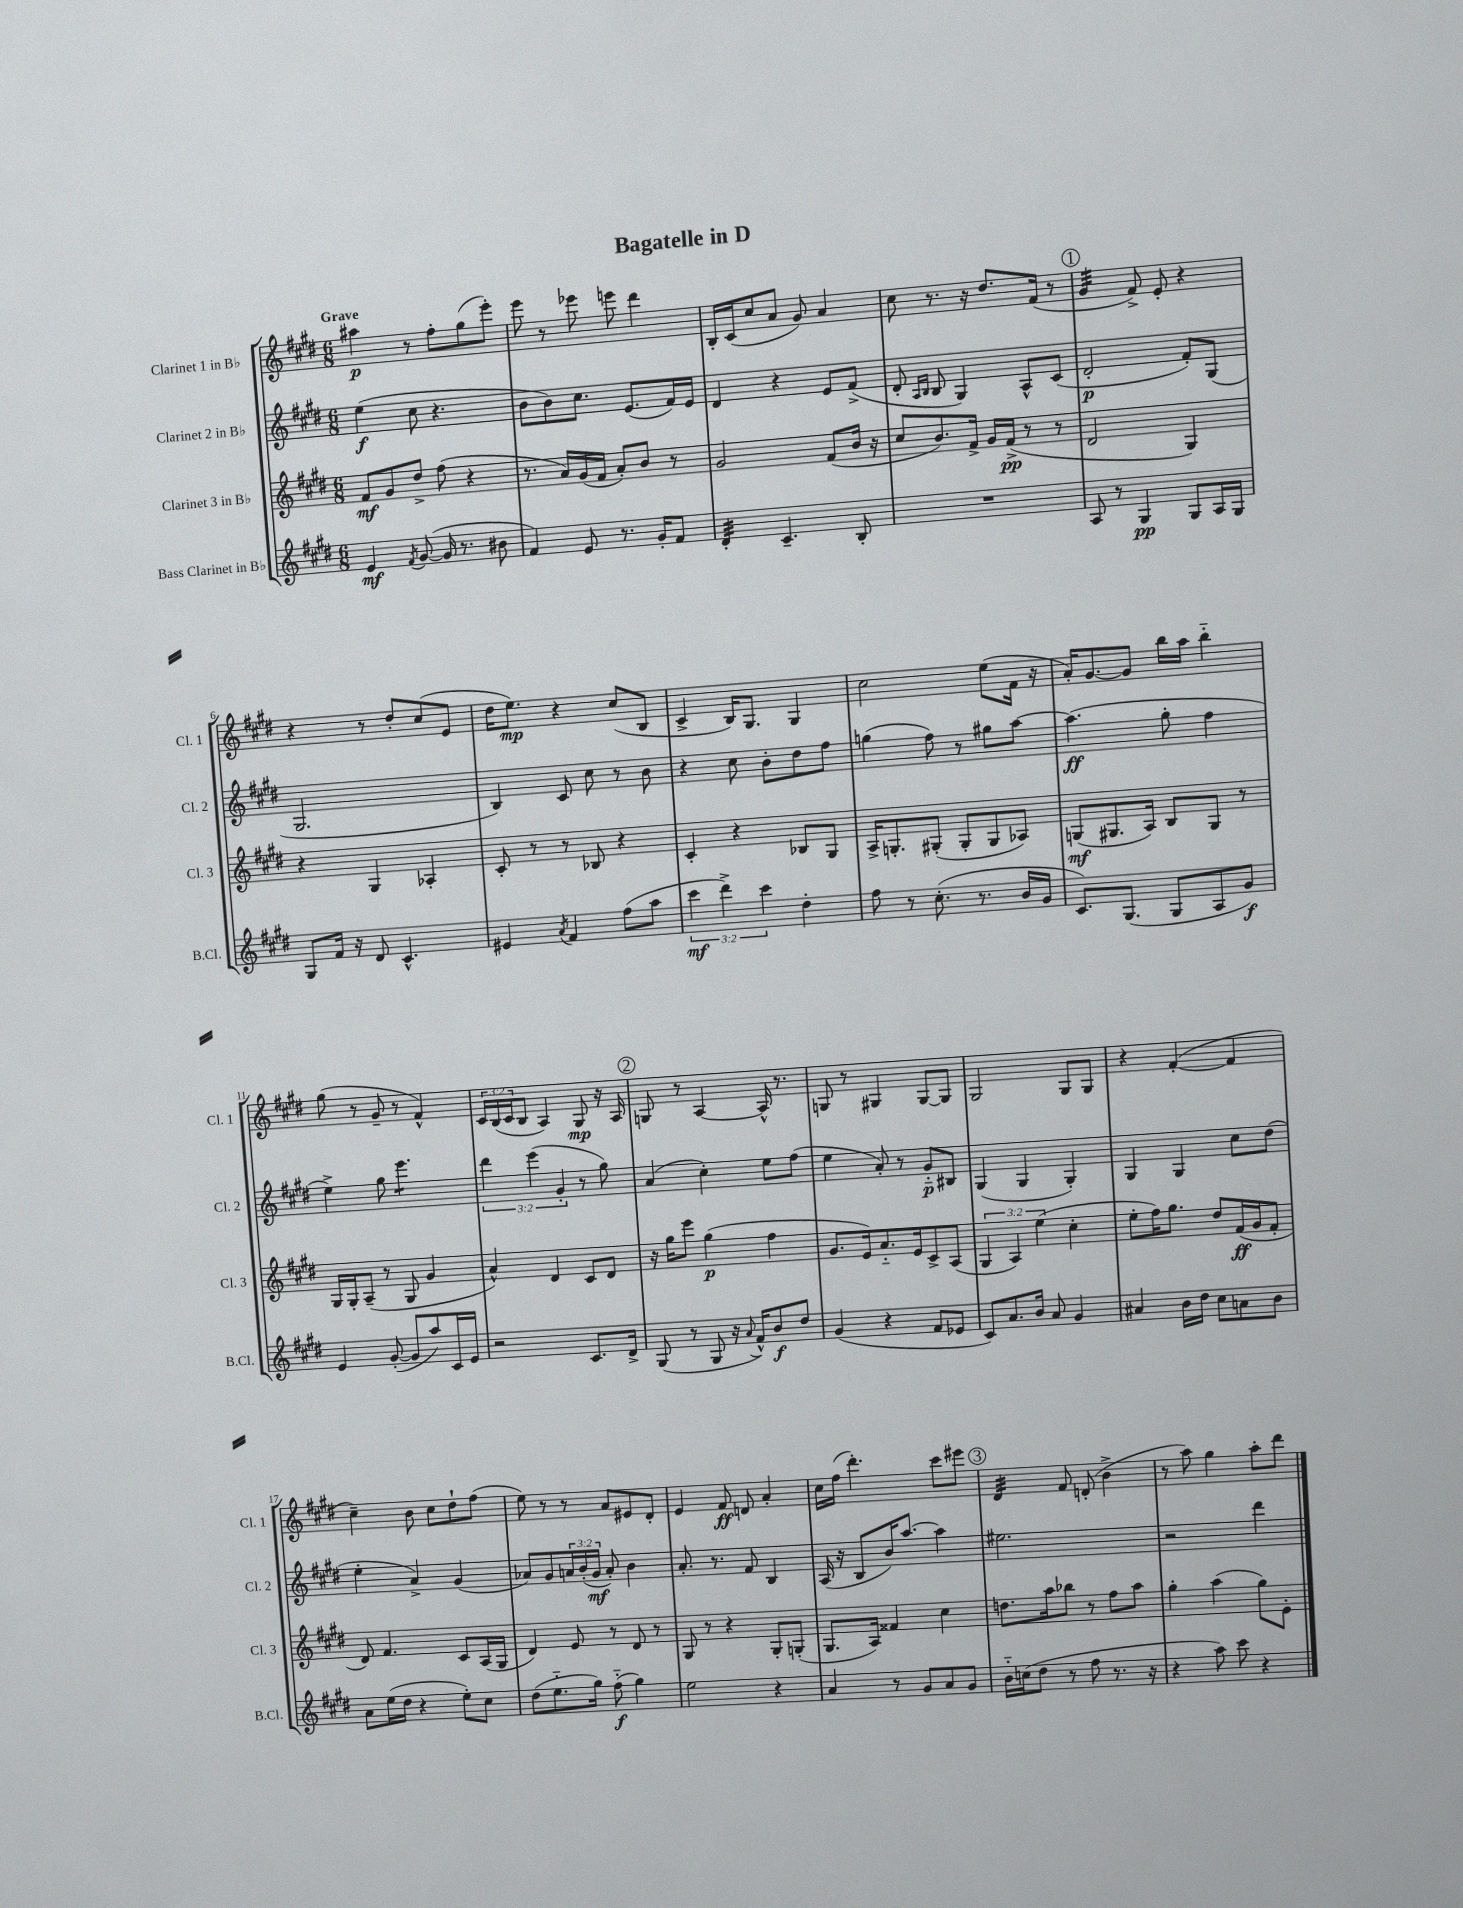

**kern	**kern	**kern	**kern
*staff4	*staff3	*staff2	*staff1
*clefG2	*clefG2	*clefG2	*clefG2
*k[f#c#g#d#]	*k[f#c#g#d#]	*k[f#c#g#d#]	*k[f#c#g#d#]
*M6/8	*M6/8	*M6/8	*M6/8
4e	8f#	(4ee	4aa#
.	8g#	.	.
8qf#	.	.	.
([8g#	8dd#^	8cc#	8r
16g#]	(8ff#	4.r	8ff#'
8.r	.	.	.
.	4r	.	(8gg#
8b#	.	.	8eee')
=	=	=	=
4f#)	8.r	8b	8eee
.	.	8b)	8r
.	16a)	.	.
8e	(16g#	8.cc#	8eee-
.	16f#	.	.
8.r	8a')	.	8eee
.	.	(8.e	.
.	8b	.	4ddd#
16g#'	.	.	.
8f#	8r	16f#)	.
.	.	16e	.
=	=	=	=
4d#'	2g#	4d#	16B'
.	.	.	(16c#
.	.	.	8cc#
4.c#~	.	4r	8a
.	.	.	8g#)
.	(8f#	8e	4a
8B'	16b	(8f#^	.
.	16r	.	.
=	=	=	=
2.r	8cc#	8d#'	8cc#
.	.	16qqA	.
.	.	16qqB	.
.	8.b)	8B	8.r
.	.	4G#)	.
.	16f#^	.	16r
.	16g#	.	8.dd#
.	(16f#^	.	.
.	8r	8A^^	.
.	.	.	(16f#
.	8r	(8c#	8r
=	=	=	=
8A	2d#	2d#'	4g#
8r	.	.	.
4G#	.	.	8f#^)
.	.	.	8e'
8G#	4G#)	8f#')	4r
16A	.	(8G#	.
16G#	.	.	.
=	=	=	=
8G#	4r	2.G#	4r
16f#	.	.	.
16r	.	.	.
8d#	4G#	.	8r
4.c#^^	.	.	8dd#'
.	4A-'	.	(8cc#
.	.	.	8e
=	=	=	=
4e#	8c#'	4B)	16dd#
.	.	.	8.ee)
.	8r	.	.
8qa	.	.	.
4f#	8r	8c#	4r
.	8B-	8cc#	.
(8ff#	4r	8r	(8cc#
8aa	.	8b	8B
=	=	=	=
6ccc#	4c#'	4r	4c#^
6ddd#^)	.	.	.
.	4r	8cc#	16B)
.	.	.	8.G#
6ccc#	.	.	.
.	.	8b'	.
4dd#'	8B-	8dd#	4G#
.	8G#	8ff#	.
=	=	=	=
8ff#	16A^	(4gg	2cc#
.	8.G'	.	.
8r	.	.	.
(8.cc#'	(8G#'	8ff#)	.
.	8G#'	8r	.
8.r	.	.	.
.	8G#	8gg#	(8ee
16b	8A-)	[8aa	16f#
16g#	.	.	16r
=	=	=	=
8.c#)	(8G	(4.aa]	16a')
.	.	.	[8.g#
.	8.G#	.	.
(8.G#	.	.	.
.	.	.	8g#]
.	16A)	.	.
8G#	8B	8gg#'	16bb
.	.	.	16aa
8A	8G#	4ff#	4bb'~
8g#)	8r	.	.
=	=	=	=
4e	16G#	4ee^)	(8gg#
.	16G#'	.	.
.	(8A~	.	8r
([8g#'	8r	8gg#	8g#~
8g#]	8G#	4.eee	8r
8aa)	4g#	.	4f#^^)
16c#	.	.	.
16e	.	.	.
=	=	=	=
2r	4a^^)	6ddd#	24c#
.	.	.	(24B
.	.	.	24c#
.	.	.	8B
.	.	(6eee	.
.	4d#	.	4A)
.	.	6g#'	.
8.c#	8c#	8r	8G#
.	8d#	8gg#)	16r
16d#^	.	.	16A
=	=	=	=
(8G#	16r	(4a	8G
.	16gg#	.	.
8r	8eee	.	8r
8G#	(4gg#	4cc#')	[4A
16r	.	.	.
8qqa	.	.	.
16f#^^)	.	.	.
8b	4ff#	8ee	16A^^]
.	.	.	8.r
8dd#	.	(8ff#	.
=	=	=	=
(4g#	8.g#	4ee	8G
.	.	.	8r
.	16e)	.	.
4r	8.a'~	8a')	4G#
.	.	8r	.
.	16e	.	.
8f#	8c#^	8g#'~	[8G#
8e-	(8A	8B#	8G#]
=	=	=	=
8c#)	6G#	(4G#	2G#
8.a	.	.	.
.	6A)	.	.
.	.	4G#	.
16b	.	.	.
.	(6ee	.	.
8a	.	.	.
4g#	4cc#'	4G#')	8G#
.	.	.	8G#
=	=	=	=
4a#	8ee'	4G#	4r
.	16ff#)	.	.
.	8.gg#	.	.
16b	.	4G#	([4f#'
16dd#	.	.	.
8cc#	8dd#	.	.
8a	(16f#	8cc#	4f#]
.	16g#	.	.
8b	8f#'	(8dd#	.
=	=	=	=
8a	8d#)	4ee'	4cc#~)
(16ee	4.f#	.	.
16dd#	.	.	.
4r	.	4a^)	8b
.	.	.	8cc#
8ee')	8c#	(4g#	8dd#`
8cc#	(16A	.	(8ff#
.	16G#	.	.
=	=	=	=
(8dd#	4d#)	8a-)	8ee)
8.ee'~	.	8g#	8r
.	8e	24a	8r
.	.	(24b'	.
16gg#)	.	.	.
.	.	24g#	.
(8ff#'~	8r	8a')	8a
4gg#)	8d#	4b	8e#
.	8r	.	8d#'
=	=	=	=
2ee	8G#	8.a'	4e
.	8r	.	.
.	.	8.r	.
.	4r	.	8f#
.	.	8f#	8d
4r	8G#'	4B	4a'
.	(8G'	.	.
=	=	=	=
4a	8.G#	(16A	16cc#
.	.	16r	(16ff#
.	.	8B	4.ddd#')
.	16A)	.	.
8r	4f##	16b)	.
.	.	[8.aa	.
8g#	.	.	.
8a	4cc#	4aa]	8ccc#
8g#	.	.	8eee#
=	=	=	=
16b'~	8.dd	2.ee#	4d#
(16cc	.	.	.
8dd#	.	.	.
.	16aa	.	.
8r	8bb-	.	8f#
8ff#	8r	.	(8d'
8.r	8ff#	.	4b^
.	8aa	.	.
16r	.	.	.
=	=	=	=
4r	4gg#'	2r	8r
.	.	.	8aa)
8aa)	(4aa	.	4gg#
8ccc#	.	.	.
4r	8gg#)	4ddd#	8aa'
.	8e'	.	8ddd#
==	==	==	==
*-	*-	*-	*-
